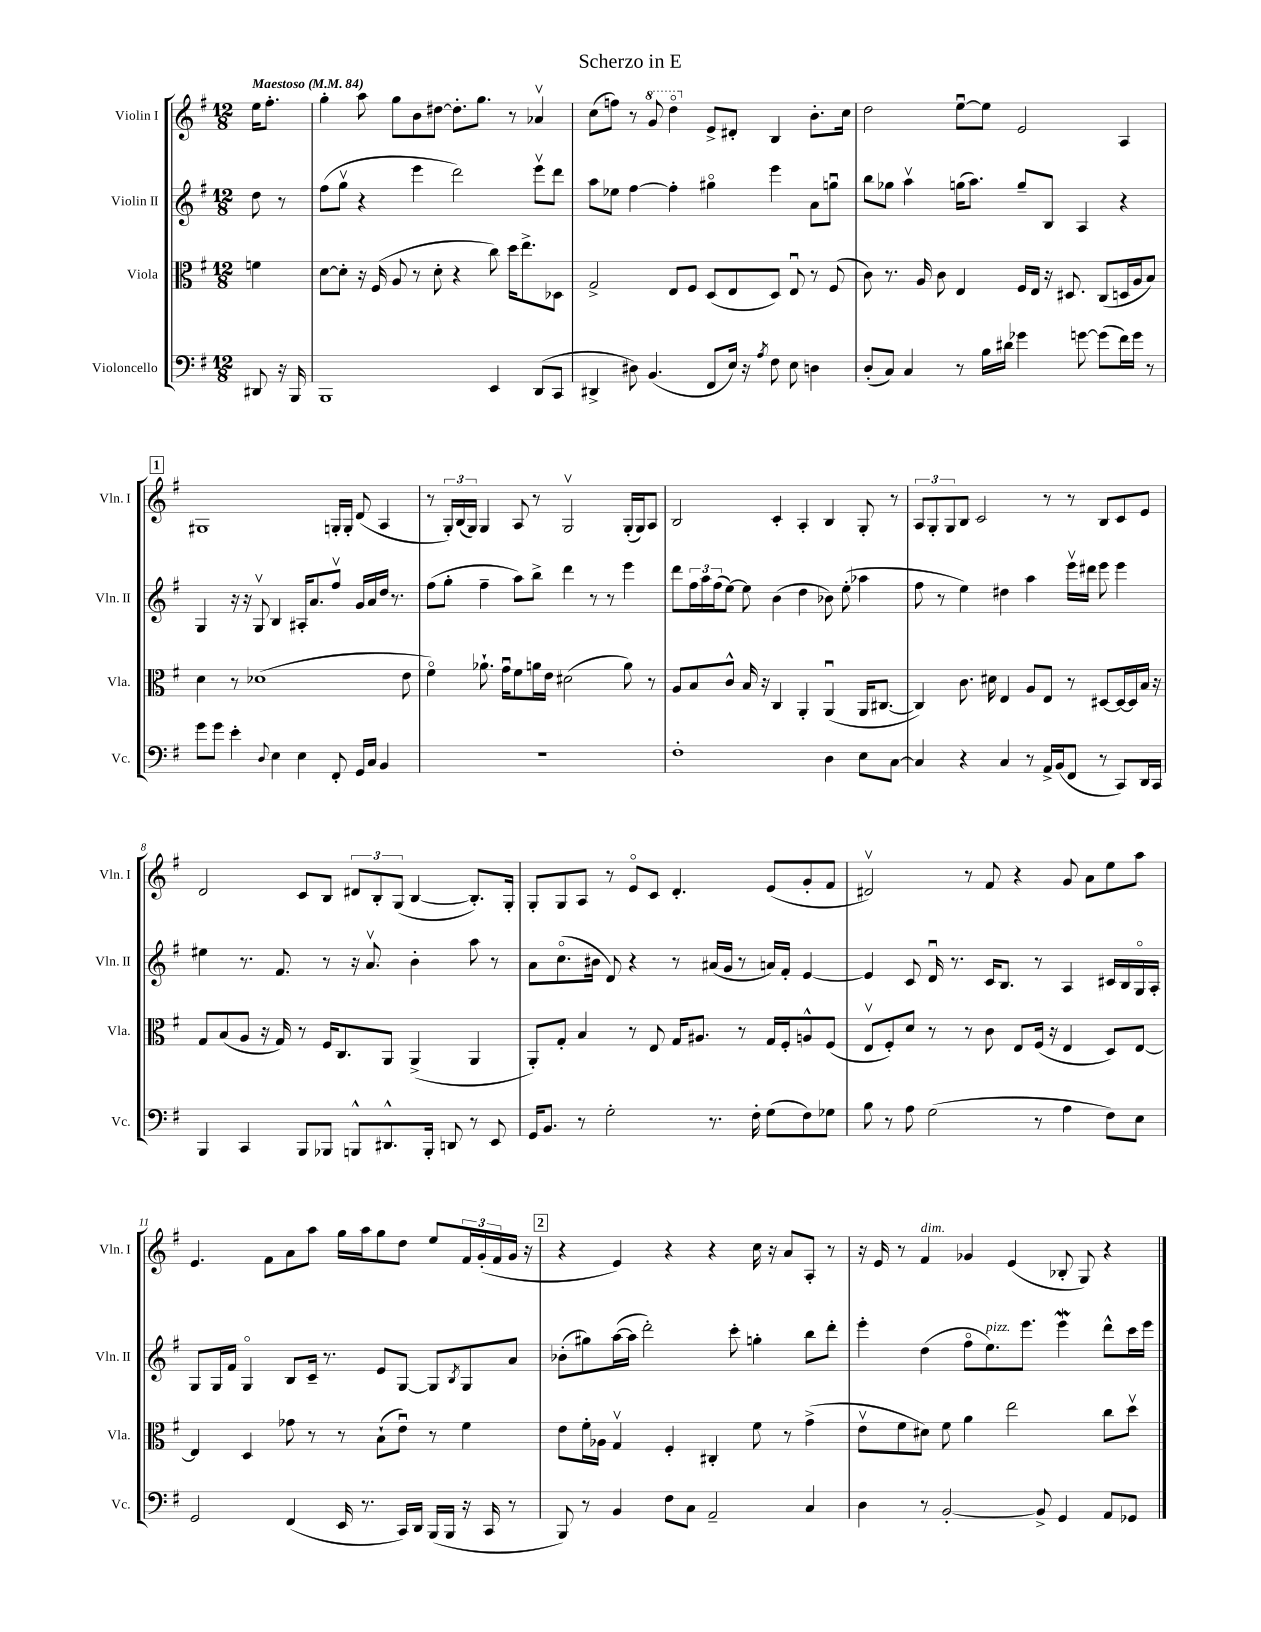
\header { title = "Scherzo in E" }
<<
\new StaffGroup <<
\new Staff = "s0" \with { instrumentName = "Violin I" shortInstrumentName = "Vln. I" } {
    \clef treble \key g \major \numericTimeSignature \time 12/8 \partial 4 \tempo "Maestoso" 4 = 84
    e''16 fis''8.-. |
    g''4-. a''8 g''8 b'8 dis''8~ dis''8.-. g''8. r8 aes'4\upbow |
    c''8( f''8) r8 \ottava #1 g''8 d'''4\flageolet \ottava #0 e'8-> dis'8-. b4 b'8.-. c''16 |
    d''2 e''8~\downbow e''8 e'2 a4 |
    \mark \markup { \box "1" } gis1 g16-. g16-. d'8( a4 |
    r8 \tuplet 3/2 { g16-.) b16( g16) } g4 a8 r8 g2\upbow g16-.( g16) a8 |
    b2 c'4-. a4-. b4 g8-. r8 |
    \tuplet 3/2 { a8 g8-. g8 } b8 c'2 r8 r8 b8 c'8 e'8 |
    d'2 c'8 b8 \tuplet 3/2 { dis'8 b8-. g8( } b4~ b8.-.) g16-. |
    g8-. g8 a8 r8 e'8\flageolet c'8 d'4.-. e'8( g'8-. fis'8 |
    dis'2\upbow) r8 fis'8 r4 g'8 a'8 e''8 a''8 |
    e'4. fis'8 a'8 a''8 g''16 a''16 g''8 d''8 e''8 \tuplet 3/2 { fis'16 g'16-.( fis'16 } g'16 r16 |
    \mark \markup { \box "2" } r4 e'4) r4 r4 c''16 r16 a'8 a8-. r8 |
    r16 e'16 r8 fis'4^\markup { \italic "dim." } ges'4 e'4( bes8-. g8) r4 \bar "|." |
}
\new Staff = "s1" \with { instrumentName = "Violin II" shortInstrumentName = "Vln. II" } {
    \clef treble \key g \major \numericTimeSignature \time 12/8 \partial 4
    d''8 r8 |
    fis''8( g''8\upbow r4 e'''4 d'''2) e'''8\upbow d'''8 |
    a''8 ees''8 fis''4~ fis''4-. gis''4\flageolet e'''4 a'8 g''8\downbow |
    b''8 ges''8 a''4\upbow g''16( a''8.) g''8-- b8 a4 r4 |
    \mark \markup { \box "1" } g4 r16 r16 g8\upbow b4 ais16-. a'8. fis''8\upbow g'16 a'16 d''16 r8. |
    fis''8( g''8-. fis''4-- a''8) b''8-> d'''4 r8 r8 e'''4 |
    d'''8 \tuplet 3/2 { fis''16 a''16 fis''16( } e''8~) e''8 b'4( d''4 bes'8) e''8-.( aes''4 |
    fis''8 r8 e''4) dis''4 a''4 e'''16\upbow dis'''16 e'''8 e'''4 |
    eis''4 r8. fis'8. r8 r16 a'8.\upbow b'4-. a''8 r8 |
    a'8 c''8.\flageolet( bis'16 d'8) r4 r8 ais'16( g'16 r8 a'16) fis'16-. e'4~ |
    e'4 c'8 d'16\downbow r8. c'16 b8. r8 a4 cis'16 b16 g16\flageolet a16-. |
    g8 g16 fis'16 g4\flageolet b8 c'16-- r8. e'8 g8~ g8 \acciaccatura { b8 } g8 a'8 |
    \mark \markup { \box "2" } bes'8-.( gis''8) a''16~( a''16 d'''2-.) c'''8-. g''4-. b''8 d'''8-. |
    e'''4-. d''4( fis''8\flageolet e''8.^\markup { \italic "pizz." }) e'''8. e'''4\mordent d'''8-^ c'''16 e'''16 \bar "|." |
}
\new Staff = "s2" \with { instrumentName = "Viola" shortInstrumentName = "Vla." } {
    \clef alto \key g \major \numericTimeSignature \time 12/8 \partial 4
    f'4 |
    d'8~ d'8-. r16 fis16( a8 r8 d'8-. r4 c''8) d''16 e''8.-> des8 |
    g2-> e8 fis8 d8( e8 d8) e8\downbow r8 fis8( |
    c'8) r8. a16 c'8 e4 fis16 e16 r16 dis8. c8( d16 a16 b8) |
    \mark \markup { \box "1" } d'4 r8 des'1( e'8 |
    fis'4\flageolet) aes'8.-! g'16\downbow fis'8 a'16 e'16 dis'2( a'8) r8 |
    a8 b8 c'8-^ b16 r16 c4 a,4-. a,4\downbow( a,16 cis8.~ |
    cis4) c'8. dis'16 e4 a8 e8 r8 dis8~ dis16~ dis16 b16 r16 |
    g8 b8( a8 r16 g16) r8 fis16 c8. a,8 a,4->( a,4 |
    a,8-.) g8-. b4 r8 e8 g16 ais8. r8 g16 fis16-. a8-^ fis8( |
    e8\upbow fis8-.) d'8 r8 r8 c'8 e8 fis16( r16 e4 d8) e8~ |
    e4 d4 ges'8 r8 r8 b8-!( e'8\downbow) r8 fis'4 |
    \mark \markup { \box "2" } e'8 fis'16-. aes16 g4\upbow fis4-. cis4-. fis'8 r8 g'4->( |
    e'8\upbow fis'8 dis'8) fis'8 a'4 e''2 c''8 d''8\upbow \bar "|." |
}
\new Staff = "s3" \with { instrumentName = "Violoncello" shortInstrumentName = "Vc." } {
    \clef bass \key g \major \numericTimeSignature \time 12/8 \partial 4
    dis,8 r16 b,,16 |
    b,,1 e,4 d,8( c,8 |
    dis,4-> dis8) b,4.( fis,8 e16) r16 \acciaccatura { a8 } fis8 e8 d4 |
    d8-.( c8) c4 r8 b16 dis'16 ges'4 g'8~ g'8( fis'16) g'16 r8 |
    \mark \markup { \box "1" } g'8 g'8 e'4-. \appoggiatura { d8 } e4 e4 fis,8-. g,16 c16 b,4 |
    R1. |
    fis1-. d4 e8 c8~ |
    c4 r4 c4 r8 a,16-> b,16( fis,8 r8 c,8) d,16 c,16 |
    b,,4 c,4 b,,8 bes,,8 b,,8-^ dis,8.-^ b,,16-. d,8 r8 e,8 |
    g,16 b,8. r8 g2-. r8. fis16-. g8( fis8) ges8 |
    b8 r8 a8 g2( r8 a4 fis8) e8 |
    g,2 fis,4( e,16 r8. c,16) d,16 b,,16( b,,16 r16 c,16 r8 |
    \mark \markup { \box "2" } b,,8) r8 b,4 fis8 c8 a,2-- c4 |
    d4 r8 b,2~-. b,8-> g,4 a,8 ges,8 \bar "|." |
}
>>
>>
